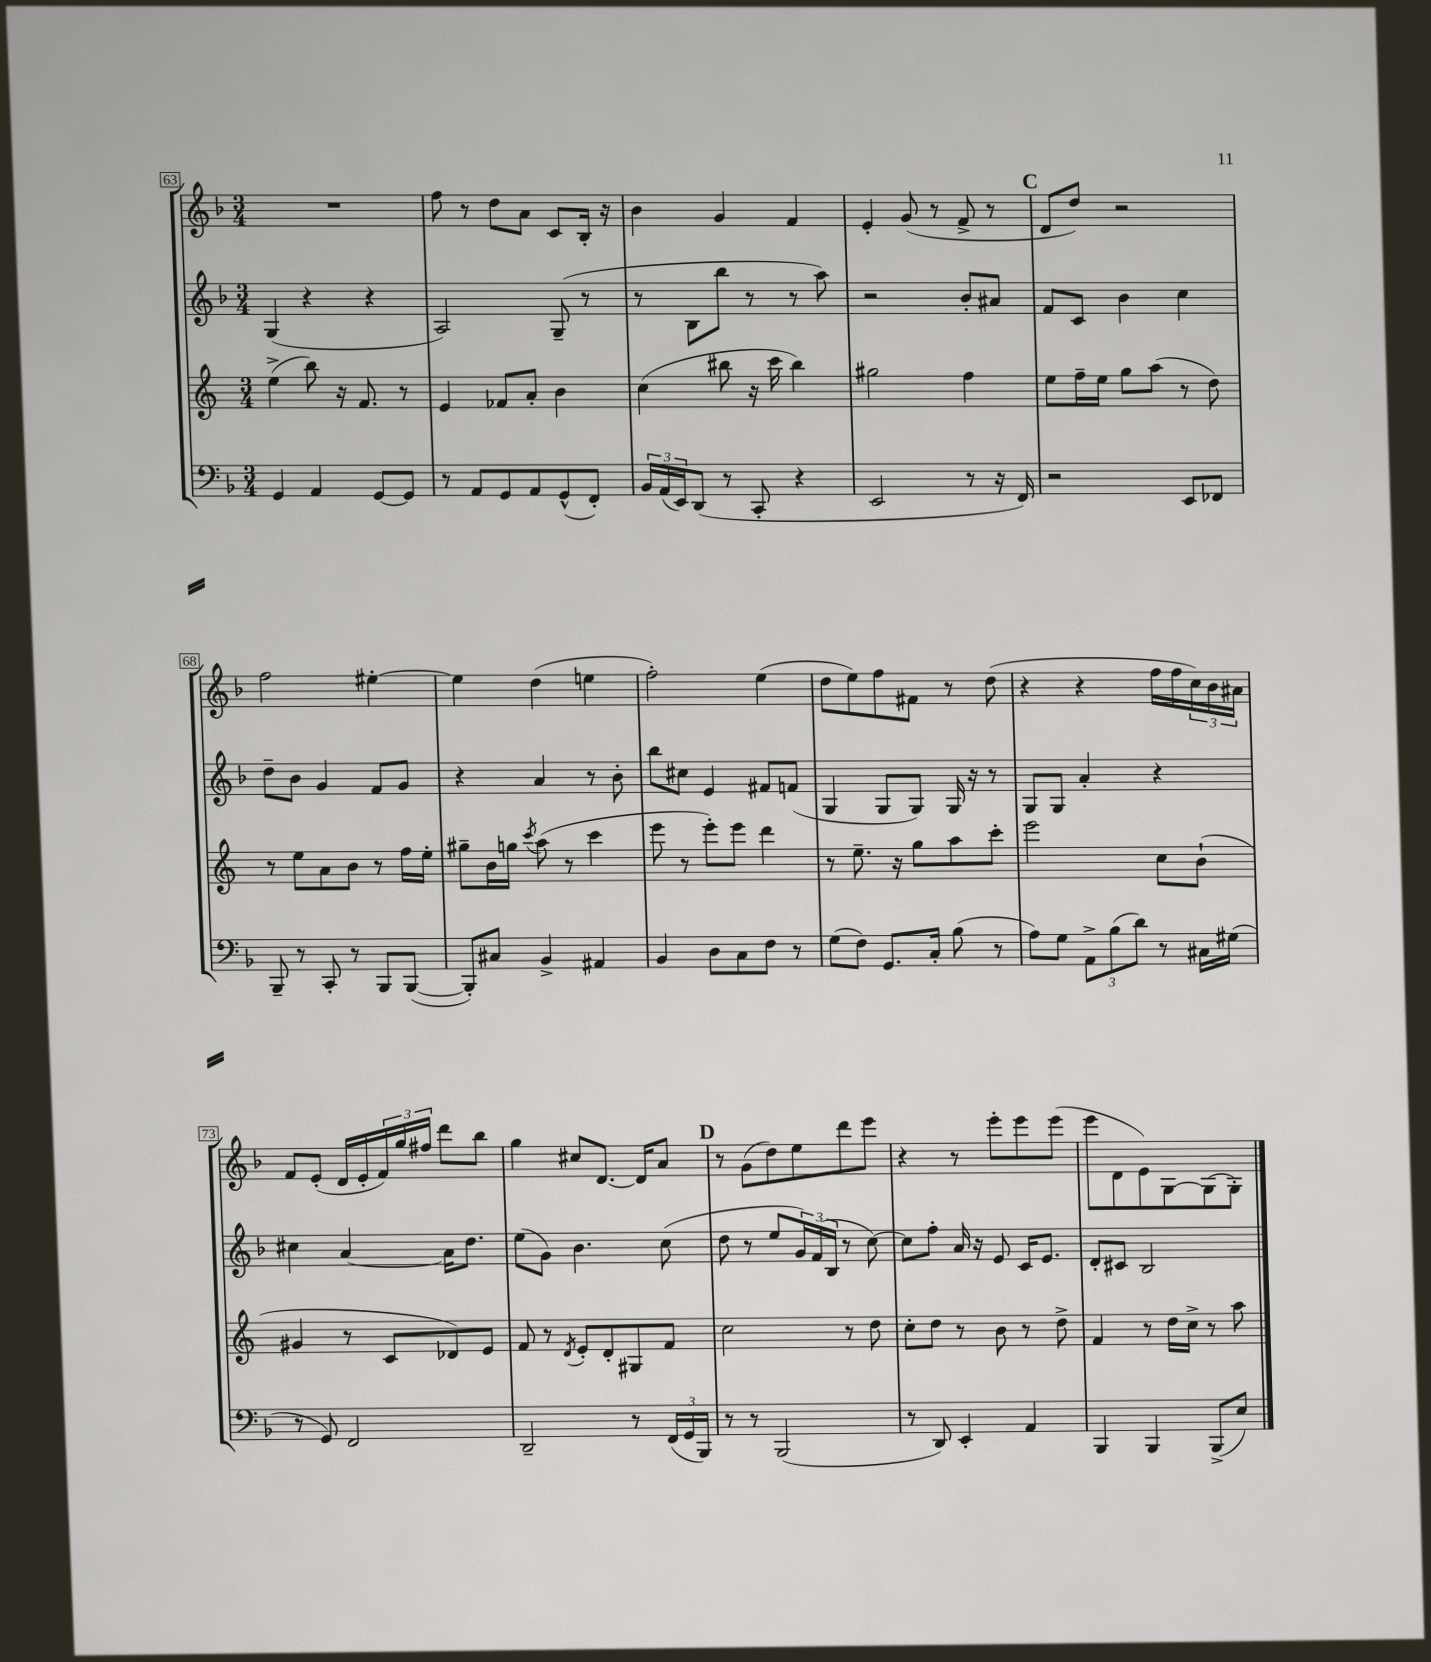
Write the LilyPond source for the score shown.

<<
\new StaffGroup <<
\new Staff = "s0" {
    \clef treble \key f \major \numericTimeSignature \time 3/4
    R2. |
    f''8 r8 d''8 a'8 c'8 bes16-. r16 |
    bes'4 g'4 f'4 |
    e'4-. g'8( r8 f'8-> r8 |
    \mark \markup { \bold "C" } d'8 d''8) r2 |
    f''2 eis''4~-. |
    eis''4 d''4( e''4 |
    f''2-.) e''4( |
    d''8 e''8) f''8 fis'8 r8 d''8( |
    r4 r4 f''16 f''16 \tuplet 3/2 { c''16) bes'16 ais'16 } |
    f'8 e'8-.( d'16 e'16-. \tuplet 3/2 { f'16) g''16 fis''16 } d'''8 bes''8 |
    g''4 cis''8 d'8.~ d'16 a'8 |
    \mark \markup { \bold "D" } r8 g'8( d''8) e''8 d'''8 e'''8 |
    r4 r8 e'''8-. e'''8 e'''8( |
    e'''8 d'8 e'8) g8~ g8( g8-.) \bar "|." |
}
\new Staff = "s1" {
    \clef treble \key f \major \numericTimeSignature \time 3/4
    g4( r4 r4 |
    a2) g8--( r8 |
    r8 bes8 bes''8 r8 r8 a''8) |
    r2 bes'8-. ais'8 |
    \mark \markup { \bold "C" } f'8 c'8 bes'4 c''4 |
    d''8-- bes'8 g'4 f'8 g'8 |
    r4 a'4 r8 bes'8-. |
    bes''8 cis''8 e'4 fis'8 f'8( |
    g4 g8 g8) g16 r16 r8 |
    g8 g8 a'4-. r4 |
    cis''4 a'4~ a'16 d''8. |
    e''8( g'8) bes'4. c''8( |
    \mark \markup { \bold "D" } d''8 r8 e''8 \tuplet 3/2 { g'16) f'16( bes16 } r8 c''8~) |
    c''8 f''8-. a'16 r16 e'8 c'16 e'8. |
    d'8-. cis'8 bes2 \bar "|." |
}
\new Staff = "s2" {
    \clef treble \key c \major \numericTimeSignature \time 3/4
    e''4->( b''8) r16 f'8. r8 |
    e'4 fes'8 a'8-. b'4 |
    c''4( bis''8 r16 c'''16 bis''4) |
    gis''2 f''4 |
    \mark \markup { \bold "C" } e''8 f''16-- e''16 g''8 a''8( r8 d''8) |
    r8 e''8 a'8 b'8 r8 f''16 e''16-. |
    gis''8-- b'16 g''16 \acciaccatura { c'''8 } a''8( r8 c'''4 |
    e'''8 r8 e'''8-.) e'''8 d'''4 |
    r8 e''8.-- r16 g''8 a''8 c'''8-. |
    e'''2 c''8 b'8-!( |
    gis'4 r8 c'8 des'8) e'8 |
    f'8 r8 \acciaccatura { d'8 } e'8-. d'8-. gis8 f'8 |
    \mark \markup { \bold "D" } c''2 r8 d''8 |
    c''8-. d''8 r8 b'8 r8 d''8-> |
    f'4 r8 d''16 c''16-> r8 a''8 \bar "|." |
}
\new Staff = "s3" {
    \clef bass \key f \major \numericTimeSignature \time 3/4
    g,4 a,4 g,8~ g,8 |
    r8 a,8 g,8 a,8 g,8-^( f,8-.) |
    \tuplet 3/2 { bes,16 a,16( e,16) } d,8( r8 c,8-. r4 |
    e,2 r8 r16 f,16) |
    \mark \markup { \bold "C" } r2 e,8 fes,8 |
    bes,,8-- r8 c,8-. r8 bes,,8 bes,,8~( |
    bes,,8-.) cis8 bes,4-> ais,4 |
    bes,4 d8 c8 f8 r8 |
    g8( f8) g,8. c16-. bes8( r8 |
    a8) g8 \tuplet 3/2 { a,8-> bes8( d'8) } r8 cis16 gis16( |
    r8 g,8) f,2 |
    d,2-- r8 \tuplet 3/2 { f,16( g,16 bes,,16) } |
    \mark \markup { \bold "D" } r8 r8 bes,,2( |
    r8 d,8) e,4-. a,4 |
    bes,,4 bes,,4 bes,,8->( e8) \bar "|." |
}
>>
>>
\layout { \context { \Score currentBarNumber = #63 \override BarNumber.stencil = #(make-stencil-boxer 0.1 0.3 ly:text-interface::print) } }
